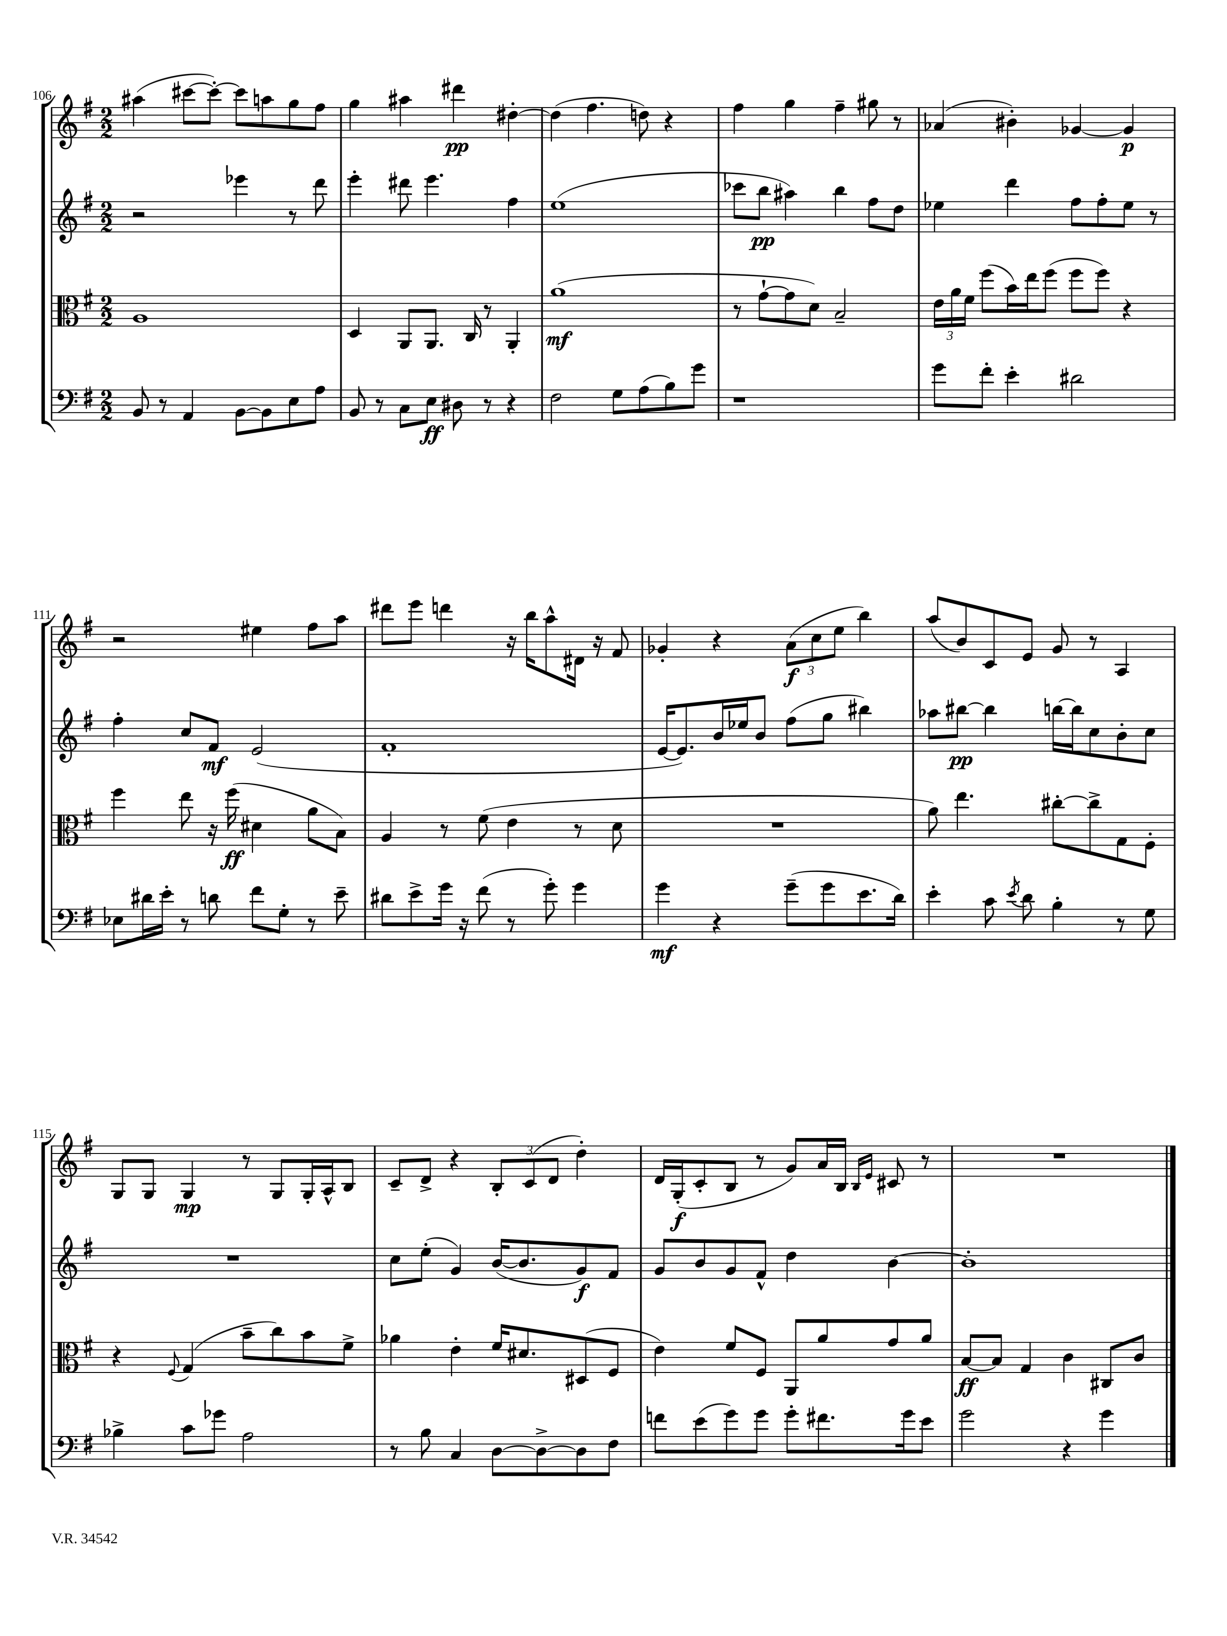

**kern	**kern	**kern	**kern
*staff4	*staff3	*staff2	*staff1
*clefF4	*clefC3	*clefG2	*clefG2
*k[f#]	*k[f#]	*k[f#]	*k[f#]
*M2/2	*M2/2	*M2/2	*M2/2
8BB	1A	2r	(4aa#
8r	.	.	.
4AA	.	.	[8ccc#
.	.	.	8ccc#'_)
[8BB	.	4eee-	8ccc#]
8BB]	.	.	8aa
8E	.	8r	8gg
8A	.	8ddd	8ff#
=	=	=	=
8BB	4D	4eee'	4gg
8r	.	.	.
8C	8AA	8ddd#	4aa#
8E	8.AA	4.eee	.
8D#	.	.	4ddd#
.	16C	.	.
8r	8r	.	.
4r	4AA'	4ff#	[4dd#'
=	=	=	=
2F#	(1a	(1ee	(4dd#]
.	.	.	4.ff#
8G	.	.	.
(8A	.	.	8dd)
8B)	.	.	4r
8g	.	.	.
=	=	=	=
1r	8r	8ccc-	4ff#
.	[8g`	8bb	.
.	8g]	4aa#)	4gg
.	8d)	.	.
.	2B~	4bb	4ff#~
.	.	8ff#	8gg#
.	.	8dd	8r
=	=	=	=
8g	24e	4ee-	(4a-
.	24a	.	.
.	24f#	.	.
8f#'	(8ff#	.	.
4e'	16b)	4ddd	4b#')
.	16ee	.	.
.	(8ff#	.	.
2d#	8ff#	8ff#	[4g-
.	8ff#)	8ff#'	.
.	4r	8ee-	4g-]
.	.	8r	.
=	=	=	=
8E-	4ff#	4ff#'	2r
16d#	.	.	.
16e'	.	.	.
8r	8ee	8cc	.
8d	16r	8f#	.
.	(16ff#	.	.
8f#	4d#	(2e	4ee#
8G'	.	.	.
8r	8a	.	8ff#
8e~	8B)	.	8aa
=	=	=	=
8d#	4A	1f#'	8ddd#
8e^	.	.	8eee
16g	8r	.	4ddd
16r	.	.	.
(8f#	(8f#	.	.
8r	4e	.	16r
.	.	.	16bb
8g')	.	.	8aa^^
4g	8r	.	16d#
.	.	.	16r
.	8d	.	8f#
=	=	=	=
4g	1r	[16e	4g-'
.	.	8.e])	.
4r	.	16b	4r
.	.	16ee-	.
.	.	8b	.
(8g~	.	(8ff#	(12a
.	.	.	12cc
8g	.	8gg	.
.	.	.	12ee
8.e	.	4bb#)	4bb)
16d)	.	.	.
=	=	=	=
4e'	8a)	8aa-	(8aa
.	4.ee	[8bb#	8b)
8c	.	4bb#]	8c
8qe	.	.	.
8d	.	.	8e
4B'	[8cc#'	[16bb	8g
.	.	16bb]	.
.	8cc#^]	8cc	8r
8r	8G	8b'	4A
8G	8F#'	8cc	.
=	=	=	=
4B-^	4r	1r	8G
.	.	.	8G
.	8qqF#	.	.
8c	(4G	.	4G
8g-	.	.	.
2A	8b~	.	8r
.	8cc)	.	8G
.	8b	.	16G'
.	.	.	16A^^
.	8f#^	.	8B
=	=	=	=
8r	4a-	8cc	8c~
8B	.	(8ee'	8d^
4C	4e'	4g)	4r
[8D	16f#	([16b	12B'
.	8.d#	8.b]	.
.	.	.	(12c
8D^_	.	.	.
.	.	.	12d
8D]	(8D#	8g)	4dd')
8F#	8F#	8f#	.
=	=	=	=
8f	4e)	8g	16d
.	.	.	(16G'
(8e	.	8b	8c'
8g)	8f#	8g	8B
8g	8F#	8f#^^	8r
8g'	8AA	4dd	8g)
8.f#	8a	.	16a
.	.	.	16B
.	.	.	16qqB
.	.	.	16qqe
.	8g	[4b	8c#
16g	.	.	.
8e	8a	.	8r
=	=	=	=
2g	[8B	1b']	1r
.	8B]	.	.
.	4G	.	.
4r	4c	.	.
4g	8C#	.	.
.	8c	.	.
==	==	==	==
*-	*-	*-	*-
